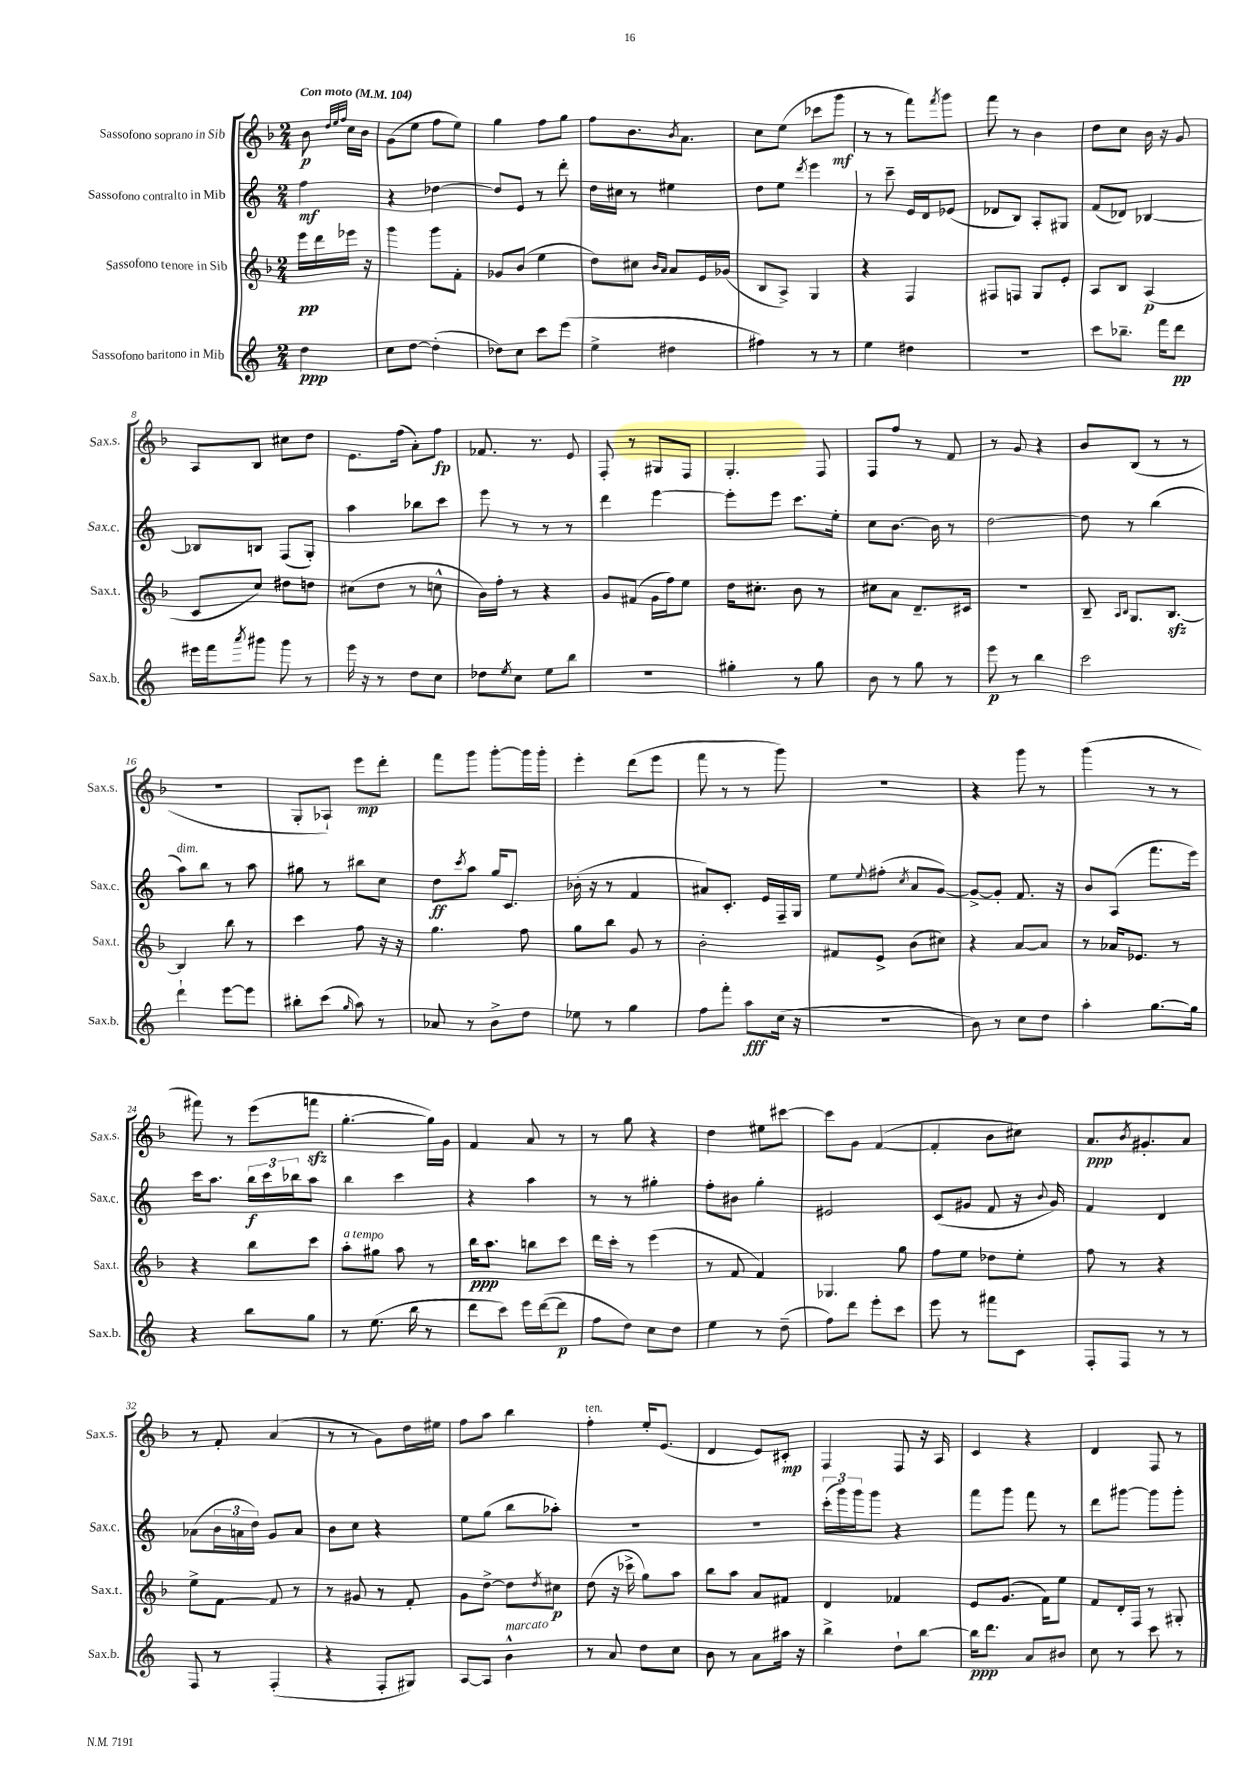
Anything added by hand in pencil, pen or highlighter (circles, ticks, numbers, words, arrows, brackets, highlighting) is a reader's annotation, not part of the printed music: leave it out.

**kern	**kern	**kern	**kern
*staff4	*staff3	*staff2	*staff1
*clefG2	*clefG2	*clefG2	*clefG2
*k[]	*k[b-]	*k[]	*k[b-]
*M2/4	*M2/4	*M2/4	*M2/4
*MM104	*MM104	*MM104	*MM104
4dd	16eee	4ff	8b-
.	16ddd	.	.
.	.	.	32qqdd
.	.	.	32qqee
.	.	.	32qqff
.	16eee-	.	16cc
.	16r	.	16b-
=	=	=	=
8cc	4ggg	4r	(8g
[8dd	.	.	8ee
(4dd']	8ggg	[4dd-	8ff
.	8f'	.	8ee)
=	=	=	=
8dd-)	8g-	8dd-]	4gg
8cc	(8b-	8e	.
8ccc	4ee	8r	8ff
(8eee	.	8ddd'	8gg
=	=	=	=
4ee^	8dd)	16dd	8ff
.	.	16cc#	.
.	8cc#	8r	8.b-
.	16qqb-	.	.
.	16qqa	.	.
4dd#	8a	4ee#	.
.	.	.	8qb-
.	.	.	8.a
.	16e	.	.
.	(16g-	.	.
=	=	=	=
4ff#)	8B-	8dd	8cc
.	8A^)	8ee	(8ee
.	.	8qddd	.
8r	4G	4eee	8ccc-
8r	.	.	8ggg
=	=	=	=
4ee	4r	8r	8r
.	.	8ccc~	8r
4dd#	4F	16e	8fff)
.	.	16d	.
.	.	.	8qfff
.	.	(8e-	8ggg
=	=	=	=
2r	8F#	8d-	8fff
.	8F	8B)	8r
.	8G	8A'	4b-
.	8e'	8G#	.
=	=	=	=
8ccc	8A	(8f	8dd
8.bb-~	8B-	8d-)	8cc
.	(4A	[4B-	16b-
16fff	.	.	16r
8ddd	.	.	8g
=	=	=	=
16eee#	8c	8B-]	8A
16fff	.	.	.
8qaaa	.	.	.
8ggg#	8cc)	8B	8B-
8ggg#	8dd#	(8F	8cc#
8r	8dd	8G')	8dd
=	=	=	=
16eee	(8cc#	4aa	8.e
16r	.	.	.
8r	8dd	.	.
.	.	.	(16ff
8dd	8r	8bb-	8a')
8cc	8cc^^	8ccc	8ff
=	=	=	=
8dd-	16b-)	8eee	8.f-
.	16ff'	.	.
8qee	.	.	.
8cc	8r	8r	.
.	.	.	8.r
8ee	4r	8r	.
8bb	.	8r	8e
=	=	=	=
2r	8g	4ddd	8F'
.	(8f#	.	8r
.	16g	[4eee	8G#
.	16ff)	.	.
.	8ee	.	8F
=	=	=	=
4gg#'	16dd	8eee']	4.G'
.	8.cc#'	.	.
.	.	8eee	.
8r	8b-	8.ccc	.
8gg#	8r	.	8F
.	.	16ee'	.
=	=	=	=
8b	8cc#	8cc	8F
8r	8a	[8.b	8ff
8gg	8.d~	.	8r
.	.	16b]	.
8r	.	8r	8f
.	16c#	.	.
=	=	=	=
8eee	2r	[2dd	8r
8r	.	.	8g
4bb	.	.	4r
=	=	=	=
2ccc	8B-~	8dd]	8b-
.	16qqA	.	.
.	16qqB-	.	.
.	8.G	8r	(8B-
.	.	(4bb	8r
.	[8.B-	.	.
.	.	.	8r
=	=	=	=
4ddd`	4B-]	8aa)	2r
.	.	8bb	.
[8eee	8bb-	8r	.
8eee]	8r	8aa	.
=	=	=	=
8bb#'	4ccc	8gg#	8G'
(8ccc	.	8r	8A-`)
16qqgg	.	.	.
8aa)	8ff	8bb#	8eee
8r	16r	8cc	8ddd'
.	16r	.	.
=	=	=	=
8a-	4.gg	8dd	8fff
.	.	8qccc	.
8r	.	8aa	8ggg
8b^	.	16gg	[8ggg'
.	.	8.c	.
8dd	8ff	.	16ggg]
.	.	.	16ggg'
=	=	=	=
8ee-	8gg	(16b-'	4eee'
.	.	16r	.
8r	8bb-	8r	.
4gg	8g	4f	(8ddd
.	8r	.	8eee
=	=	=	=
8ff	2b-'	8a#)	8fff
8fff'	.	8.c'	8r
8aa	.	.	8r
.	.	16e	.
(16cc	.	16F~	8ggg)
16r	.	16G	.
=	=	=	=
2r	8f#	8ee	2r
.	.	8qqee	.
.	8e^	(8ff#'	.
.	.	8qcc	.
.	(8b-	8a	.
.	8cc#)	[8g)	.
=	=	=	=
8b)	4r	8g^_	4r
8r	.	8g']	.
8cc	[8a	8.f	8ggg
8dd	8a]	.	8r
.	.	16r	.
=	=	=	=
4aa'	8r	8b	(4ggg
.	16a-	(8A	.
.	8.e-	.	.
[8.gg	.	8.fff	8r
.	8r	.	8r
16gg]	.	16eee)	.
=	=	=	=
4r	4r	16ccc	8fff#)
.	.	8.aa	.
.	.	.	8r
8bb	8bb-	24bb	(8eee
.	.	24ccc	.
.	.	24bb-	.
8gg	8ccc	8aa	8fff
=	=	=	=
8r	8aa'	4bb	[4.gg'
(8.ee	8gg#	.	.
.	8aa	4ccc	.
16bb	.	.	.
8r	8r	.	16gg])
.	.	.	16g
=	=	=	=
8ddd	16bb-	4r	4f
.	8.aa	.	.
8ccc)	.	.	.
16eee	8bb	4aa	8a
([16ddd	.	.	.
8ddd]	8ccc	.	8r
=	=	=	=
8ff	16ddd	8r	8r
.	16ccc'	.	.
8dd)	8r	8r	8gg
8cc	(4eee	4gg#'	4r
8dd	.	.	.
=	=	=	=
4ee	8r	8ff'	4dd
.	8f	8b#	.
8r	4f)	4gg'	8ee#
(8dd~	.	.	[8ccc#
=	=	=	=
8ff)	4.G-	2e#	8ccc#]
8ddd	.	.	8g
8eee'	.	.	([4f
8ccc	8gg	.	.
=	=	=	=
8eee	8ff	(8c	4f']
8r	8ee	8g#	.
8fff#	8dd-	8f	8b-
8c	8ee'	16r	8cc#)
.	.	8qqb	.
.	.	16g#)	.
=	=	=	=
8F'	8ff	4f	8.a
8F	8r	.	.
.	.	.	8qb-
.	.	.	8.g#'
8r	4r	4d	.
8r	.	.	8a
=	=	=	=
8F	8ee^	(8a-	8r
8r	[8f	24b	8f'
.	.	24a	.
.	.	24dd)	.
(4F'	8f]	8g	(4a
.	8r	8a	.
=	=	=	=
4r	8r	8b	8r
.	8g#	8cc	8r
8F'	8r	4r	8g)
8G#)	8f'	.	16dd
.	.	.	16ee#
=	=	=	=
[8A	8g	8ee	8ff
8A]	[8dd^	(8gg	8aa
4b^^	8dd]	8bb	4bb-
.	8qdd	.	.
.	8cc#	8aa-')	.
=	=	=	=
8r	(8dd	2r	4ff'
8a	16r	.	.
.	16ccc-^	.	.
8dd	8gg)	.	16ee'
.	.	.	(8.e
8cc	8aa	.	.
=	=	=	=
8b	8bb-	2r	4d
8r	8aa	.	.
8a	8a	.	8e)
16aa#	8f#	.	8c#'
16r	.	.	.
=	=	=	=
4bb^	4d	(24ccc'	4F
.	.	24ggg)	.
.	.	24ggg	.
.	.	8ggg	.
8dd`	4f-	4r	8F
[8bb	.	.	16r
.	.	.	16A
=	=	=	=
16bb]	8e	8fff	4c
8.ddd	.	.	.
.	(8.g	8ggg	.
8a	.	8fff	4r
.	16f)	.	.
8b#	8ee	8r	.
=	=	=	=
8cc	8f	8ddd	4d
8r	16d'	[8ggg#	.
.	16F	.	.
8ccc	8r	8ggg#]	8F
8r	8G#'	8ggg#'	8r
==	==	==	==
*-	*-	*-	*-
